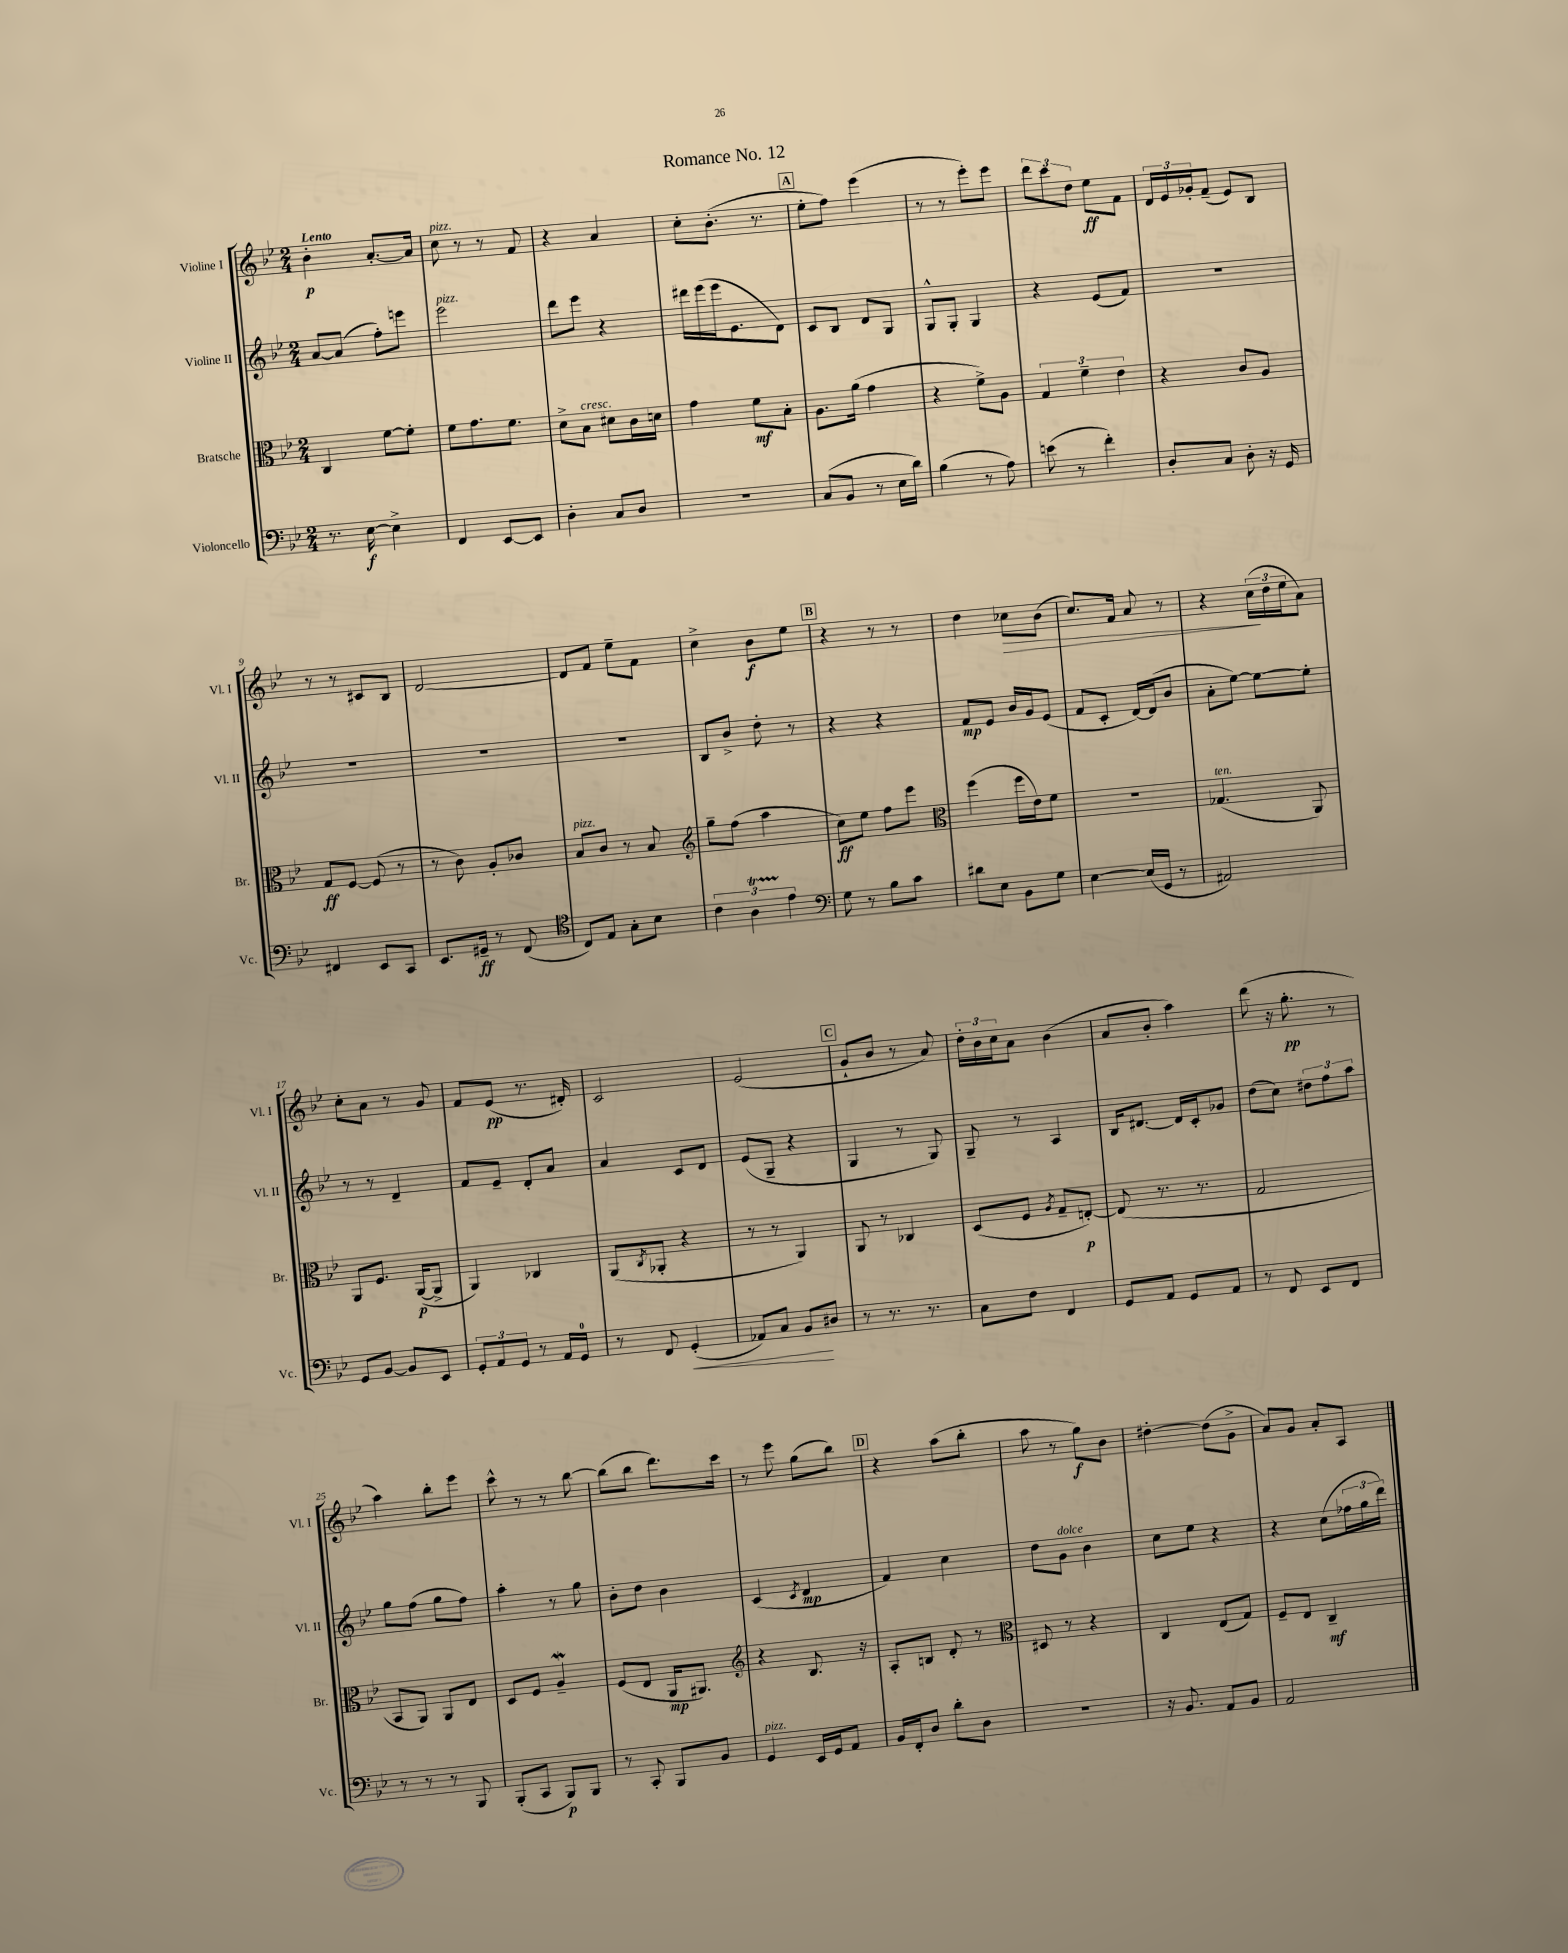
\header { title = "Romance No. 12" }
<<
\new StaffGroup <<
\new Staff = "s0" \with { instrumentName = "Violine I" shortInstrumentName = "Vl. I" } {
    \clef treble \key bes \major \numericTimeSignature \time 2/4 \tempo "Lento"
    bes'4-.\p a'8.~-. a'16 |
    c''8^\markup { \italic "pizz." } r8 r8 f'8 |
    r4 a'4 |
    c''8-. bes'8.-.( r8. |
    \mark \markup { \box "A" } ees''8-. f''8) ees'''4( |
    r8 r8 ees'''8-.) ees'''8 |
    \tuplet 3/2 { d'''8 c'''8 d''8 } ees''8\ff f'8 |
    \tuplet 3/2 { d'16 ees'16 ges'16-. } f'8--( ees'8) bes8 |
    r8 r8 cis'8 bes8 |
    d'2~ |
    d'8 f'8 ees''8-- f'8 |
    c''4-> bes'8\f ees''8 |
    \mark \markup { \box "B" } r4 r8 r8 |
    d''4 ces''8\> bes'8( |
    c''8.) f'16 a'8 r8 |
    r4 \tuplet 3/2 { c''16\!( d''16 ees''16 } a'8) |
    c''8-. a'8 r8 g'8 |
    f'8 ees'8\pp( r8. dis'16-.) |
    c'2 |
    ees'2( |
    \mark \markup { \box "C" } g'8-! bes'8 r8 a'8) |
    \tuplet 3/2 { d''16-. bes'16 c''16 } a'8 bes'4( |
    a'8 bes'8-. a''4) |
    d'''8( r16 g''8.-.\pp r8 |
    a''4) bes''8-. ees'''8 |
    c'''8-^ r8 r8 bes''8~ |
    bes''8( bes''8 d'''8.) c'''16 |
    r8 ees'''8 g''8( bes''8) |
    \mark \markup { \box "D" } r4 a''8( bes''8-. |
    a''8 r8 g''8\f) bes'8 |
    dis''4~-. dis''8( g'8-> |
    a'8) g'8 a'8-. a8 \bar "|." |
}
\new Staff = "s1" \with { instrumentName = "Violine II" shortInstrumentName = "Vl. II" } {
    \clef treble \key bes \major \numericTimeSignature \time 2/4
    a'8~ a'8( f''8-.) e'''8 |
    ees'''2^\markup { \italic "pizz." } |
    d'''8 ees'''8 r4 |
    dis'''16 ees'''16( ees'''16 ees'8. d'8) |
    \mark \markup { \box "A" } c'8 bes8 d'8 g8 |
    g8-^ g8-. g4 |
    r4 ees'8( f'8) |
    R2 |
    R2 |
    R2 |
    R2 |
    bes8 bes'8-> d''8-. r8 |
    \mark \markup { \box "B" } r4 r4 |
    f'8\mp ees'8 bes'16 g'16 ees'8( |
    f'8 c'8-. d'16~) d'16( bes'8 |
    a'8-. ees''8~) ees''8~ ees''8-. |
    r8 r8 d'4-- |
    f'8 ees'8-- d'8-. a'8 |
    a'4 c'8 d'8 |
    ees'8( g8-- r4 |
    \mark \markup { \box "C" } g4 r8 g8) |
    g8-- r8 a4 |
    bes16 dis'8.~ dis'16 c'16-. ges'8 |
    d''8( c''8) \tuplet 3/2 { dis''8 f''8 a''8 } |
    g''8 f''8( g''8 f''8) |
    a''4-. r8 g''8 |
    bes'8-. d''8 bes'4 |
    c'4( \acciaccatura { c'8 } d'4\mp |
    \mark \markup { \box "D" } f'4) c''4 |
    d''8 g'8^\markup { \italic "dolce" } bes'4 |
    c''8 ees''8 r4 |
    r4 c''8( \tuplet 3/2 { fes''16 g''16 d'''16) } \bar "|." |
}
\new Staff = "s2" \with { instrumentName = "Bratsche" shortInstrumentName = "Br." } {
    \clef alto \key bes \major \numericTimeSignature \time 2/4
    c4 f'8~ f'8-. |
    f'8 g'8. f'8. |
    d'8-> bes8^\markup { \italic "cresc." } dis'8 c'16 d'16 |
    g'4 f'8\mf bes8-. |
    \mark \markup { \box "A" } a8. a'16( g'4 |
    r4 f'8->) a8 |
    \tuplet 3/2 { g4 f'4-- ees'4 } |
    r4 c'8 a8 |
    g8\ff f8~ f8( r8 |
    r8 c'8) a8-. ces'8 |
    bes8^\markup { \italic "pizz." } c'8 r8 bes8 |
    \clef treble g''8-- f''8( a''4 |
    \mark \markup { \box "B" } c''8\ff) ees''8 f''8 ees'''8 |
    \clef alto f''4( f''16 ees'16) f'8 |
    r2 |
    ges4.^\markup { \italic "ten." }( a,8) |
    a,8 f8. a,16~\p( a,8-> |
    a,4) ces4 |
    a,8( \acciaccatura { c8 } aes,8-. r4 |
    r8 r8 a,4) |
    \mark \markup { \box "C" } a,8 r8 ces4 |
    d8( f8 \acciaccatura { a8 } g8-- e8~-.\p) |
    e8( r8. r8. |
    g2 |
    bes,8 a,8) a,8 ees8 |
    d8 f8 a4--\mordent |
    f8( ees8 a,16\mp ais,8.) |
    \clef treble r4 bes8. r16 |
    \mark \markup { \box "D" } a8-. b8 d'8-. r8 |
    \clef alto dis8 r8 r4 |
    c4 ees8( g8) |
    f8-- ees8 c4--\mf \bar "|." |
}
\new Staff = "s3" \with { instrumentName = "Violoncello" shortInstrumentName = "Vc." } {
    \clef bass \key bes \major \numericTimeSignature \time 2/4
    r8. ees16~\f ees4-> |
    f,4 ees,8~ ees,8 |
    d4-. c8 d8 |
    r2 |
    \mark \markup { \box "A" } c8( bes,8 r8 ees16 d'16) |
    bes4( r8 a8) |
    e'8( r8 f'4-.) |
    d8-. c8 d8-. r16 g,16 |
    fis,4 ees,8 c,8 |
    ees,8. gis,16--\ff r8 f,8( |
    \clef tenor c8) ees8 g8-. bes8 |
    \tuplet 3/2 { c'4 a4\startTrillSpan ees'4\stopTrillSpan } |
    \mark \markup { \box "B" } \clef bass g8 r8 bes8 c'8 |
    dis'8 ees8 bes,8 g8 |
    ees4~ ees16( g,16 r8 |
    ais,2) |
    g,8 bes,8~ bes,8 ees,8 |
    \tuplet 3/2 { g,8-. a,8 g,8 } r8 a,16 g,16-0 |
    r8 f,8 g,4-.\<( |
    aes,8) c8 bes,8\! dis8 |
    \mark \markup { \box "C" } r8 r8. r8. |
    c8 f8 f,4 |
    g,8 a,8 g,8 a,8 |
    r8 f,8 ees,8 f,8 |
    r8 r8 r8 bes,,8 |
    bes,,8-.( c,8 bes,,8\p) bes,,8 |
    r8 c,8-. bes,,8 bes,8 |
    g,4^\markup { \italic "pizz." } ees,16 g,16 a,8 |
    \mark \markup { \box "D" } bes,16 f,16-. d8 d'8-. d8 |
    r2 |
    r16 bes,8. a,8 bes,8 |
    a,2 \bar "|." |
}
>>
>>
